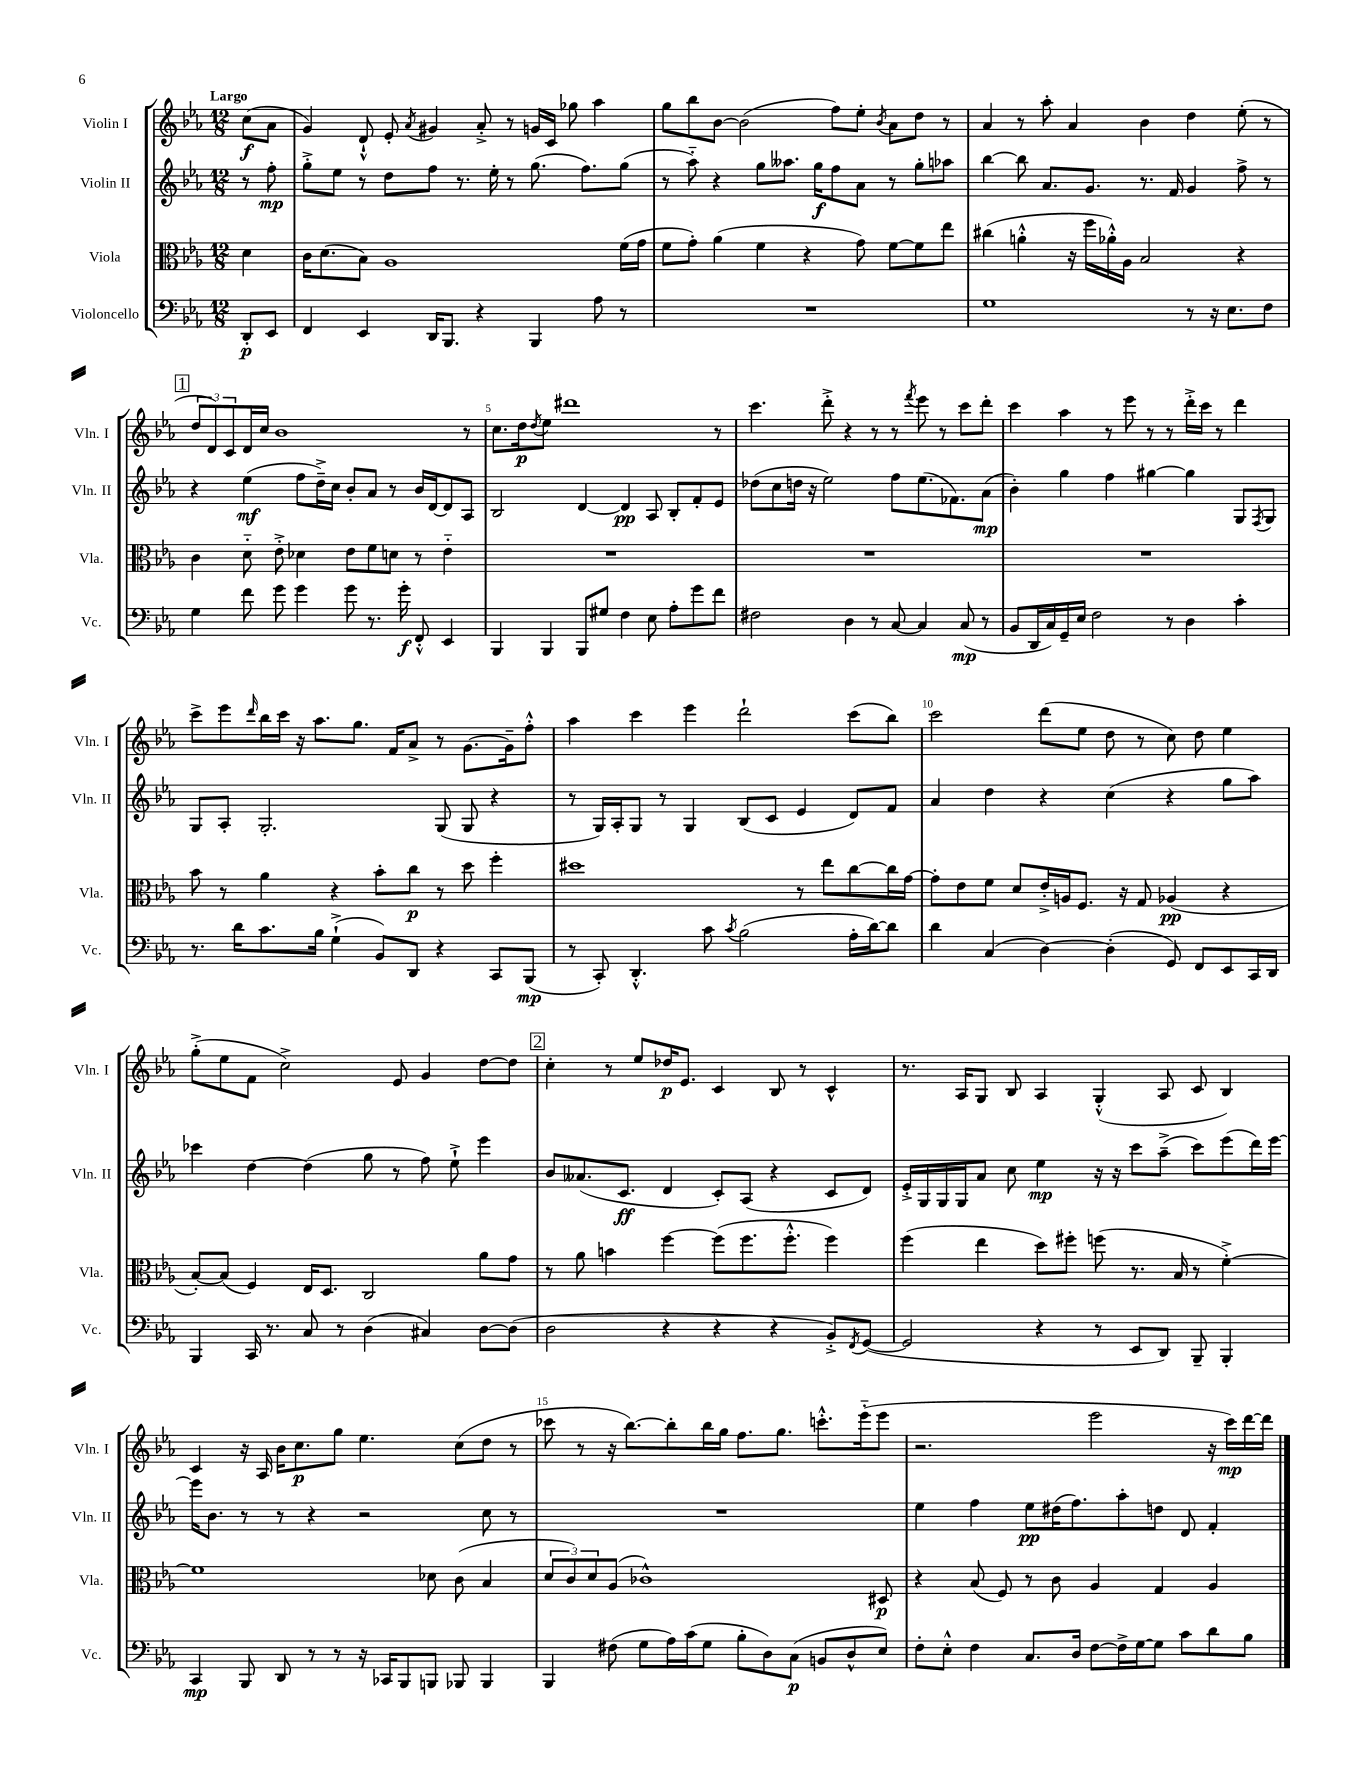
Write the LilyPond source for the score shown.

<<
\new StaffGroup <<
\new Staff = "s0" \with { instrumentName = "Violin I" shortInstrumentName = "Vln. I" } {
    \clef treble \key ees \major \numericTimeSignature \time 12/8 \partial 4 \tempo "Largo"
    c''8\f( aes'8 |
    g'4) d'8-!-^ ees'8-. \acciaccatura { aes'8 } gis'4 aes'8-.-> r8 g'16 c'16 ges''8 aes''4 |
    g''8 bes''8 bes'8~ bes'2( f''8) ees''8-. \acciaccatura { bes'8 } aes'8 d''8 r8 |
    aes'4 r8 aes''8-. aes'4 bes'4 d''4 ees''8-.( r8 |
    \mark \markup { \box "1" } \tuplet 3/2 { d''8 d'8) c'8 } d'16 c''16 bes'1 r8 |
    c''8. d''16\p \acciaccatura { d''8 } ees''8 dis'''1 r8 |
    c'''4. d'''8-.-> r4 r8 r8 \acciaccatura { f'''8 } ees'''8 r8 c'''8 d'''8-. |
    c'''4 aes''4 r8 ees'''8 r8 r8 d'''16-.-> c'''16 r8 d'''4 |
    c'''8-> ees'''8 \grace { d'''16 } bes''16 c'''16 r16 aes''8. g''8. f'16 aes'8-> r8 g'8.~ g'16-- f''8-.-^ |
    aes''4 c'''4 ees'''4 d'''2-! c'''8( bes''8) |
    c'''2 d'''8( ees''8 d''8 r8 c''8) d''8 ees''4 |
    g''8-.->( ees''8 f'8 c''2->) ees'8 g'4 d''8~ d''8 |
    \mark \markup { \box "2" } c''4-. r8 ees''8 des''16\p ees'8. c'4 bes8 r8 c'4-^ |
    r8. aes16 g8 bes8 aes4 g4-.-^( aes8 c'8 bes4) |
    c'4 r16 aes16 bes'16 c''8.\p g''8 ees''4. c''8( d''8 r8 |
    ces'''8 r8 r16 bes''8.~) bes''8-. bes''16 g''16 f''8. g''8. c'''8.-.-^ ees'''16-_( ees'''8 |
    r2. ees'''2 r16 c'''16\mp) d'''16~ d'''16 \bar "|." |
}
\new Staff = "s1" \with { instrumentName = "Violin II" shortInstrumentName = "Vln. II" } {
    \clef treble \key ees \major \numericTimeSignature \time 12/8 \partial 4
    r8 f''8-.\mp |
    g''8-.-> ees''8 r8 d''8 f''8 r8. ees''16-. r8 g''8.( f''8.) g''8( |
    r8 aes''8-_) r4 g''8 aeses''8. g''16\f f''8 aes'8 r8 g''8-. aes''8 |
    bes''4~ bes''8 aes'8. g'8. r8. f'16 g'4 f''8-> r8 |
    \mark \markup { \box "1" } r4 ees''4\mf( f''8 d''16--->) c''16 bes'8-. aes'8 r8 bes'16 d'16~ d'8 aes8 |
    bes2 d'4~ d'4\pp aes8 bes8-. f'8-. ees'8 |
    des''8( c''8 d''16 r16 ees''2) f''8 ees''8.( fes'8.) aes'8\mp( |
    bes'4-.) g''4 f''4 gis''4~ gis''4 g8 \acciaccatura { f8 } g8 |
    g8 aes8-. g2.-. g8( g8 r4 |
    r8 g16) aes16-. g8 r8 g4 bes8( c'8 ees'4 d'8) f'8 |
    aes'4 d''4 r4 c''4( r4 g''8 aes''8) |
    ces'''4 d''4~ d''4( g''8 r8 f''8) ees''8-!-> ees'''4 |
    \mark \markup { \box "2" } bes'8 aeses'8.( c'8.\ff d'4 c'8-.) aes8( r4 c'8 d'8) |
    ees'16-.-> g16 g16 g16 aes'8 c''8 ees''4\mp r16 r16 c'''8 aes''8--->( c'''8) ees'''8( d'''16) ees'''16~ |
    ees'''16 bes'8. r8 r8 r4 r2 c''8 r8 |
    R1. |
    ees''4 f''4 ees''8\pp dis''16( f''8.) aes''8-. d''8 d'8 f'4-. \bar "|." |
}
\new Staff = "s2" \with { instrumentName = "Viola" shortInstrumentName = "Vla." } {
    \clef alto \key ees \major \numericTimeSignature \time 12/8 \partial 4
    d'4 |
    c'16 d'8.( bes8) aes1 f'16( g'16 |
    f'8 g'8-.) aes'4( f'4 r4 g'8) f'8~ f'8 ees''8 |
    cis''4( a'4-.-^ r16 f''16 aes'16-.-^) aes16 bes2 r4 |
    \mark \markup { \box "1" } c'4 d'8-_ ees'8-.-> des'4 ees'8 f'8 d'8 r8 ees'4-_ |
    R1. |
    R1. |
    R1. |
    bes'8 r8 aes'4 r4 bes'8-. c''8\p r8 d''8 f''4-. |
    dis''1 r8 ees''8 c''8~ c''16 g'16~ |
    g'8-. ees'8 f'8 d'8 ees'16-.-> a16 f8. r16 g8 aes4\pp( r4 |
    bes8~-.) bes8( f4) ees16 d8. c2 aes'8 g'8 |
    \mark \markup { \box "2" } r8 aes'8 b'4 f''4~ f''8( f''8. f''8.-.-^ f''4) |
    f''4( ees''4 d''8) fis''8-. f''8( r8. bes16 r8 f'4~-.->) |
    f'1 des'8 c'8( bes4 |
    \tuplet 3/2 { d'8 c'8) d'8 } aes8( ces'1-^) dis8\p |
    r4 bes8( f8) r8 c'8 aes4 g4 aes4 \bar "|." |
}
\new Staff = "s3" \with { instrumentName = "Violoncello" shortInstrumentName = "Vc." } {
    \clef bass \key ees \major \numericTimeSignature \time 12/8 \partial 4
    d,8-.\p ees,8 |
    f,4 ees,4 d,16 bes,,8. r4 bes,,4 aes8 r8 |
    R1. |
    g1 r8 r16 ees8. f8 |
    \mark \markup { \box "1" } g4 f'8 g'8 g'4 g'8 r8. g'16-.\f f,8-.-^ ees,4 |
    bes,,4 bes,,4 bes,,8 gis8 f4 ees8 aes8-. g'8 f'8 |
    fis2 d4 r8 c8~ c4 c8\mp( r8 |
    bes,8 d,16 c16) g,16-- ees16 f2 r8 d4 c'4-. |
    r8. d'16 c'8. bes16 g4-!->( bes,8) d,8 r4 c,8 bes,,8\mp( |
    r8 c,8-.) d,4.-.-^ c'8 \acciaccatura { c'8 } bes2( aes16-. d'16~) d'8 |
    d'4 c4( d4~) d4-.( g,8) f,8 ees,8 c,16 d,16 |
    bes,,4 c,16 r8. c8 r8 d4( cis4) d8~ d8( |
    \mark \markup { \box "2" } d2 r4 r4 r4 bes,8-.->) \acciaccatura { f,8 } g,8~( |
    g,2 r4 r8 ees,8 d,8) bes,,8-- bes,,4-. |
    c,4\mp bes,,8 d,8 r8 r8 r16 ces,16 bes,,8 b,,8 bes,,8 bes,,4 |
    bes,,4 fis8( g8 aes16) c'16( g8 bes8-. d8) c8\p( b,8 d8-^ ees8) |
    f8-. ees8-.-^ f4 c8. d16 f8~ f16-> g16~ g8 c'8 d'8 bes8 \bar "|." |
}
>>
>>
\layout { \context { \Score \override BarNumber.break-visibility = ##(#f #t #t) barNumberVisibility = #(every-nth-bar-number-visible 5) } }
